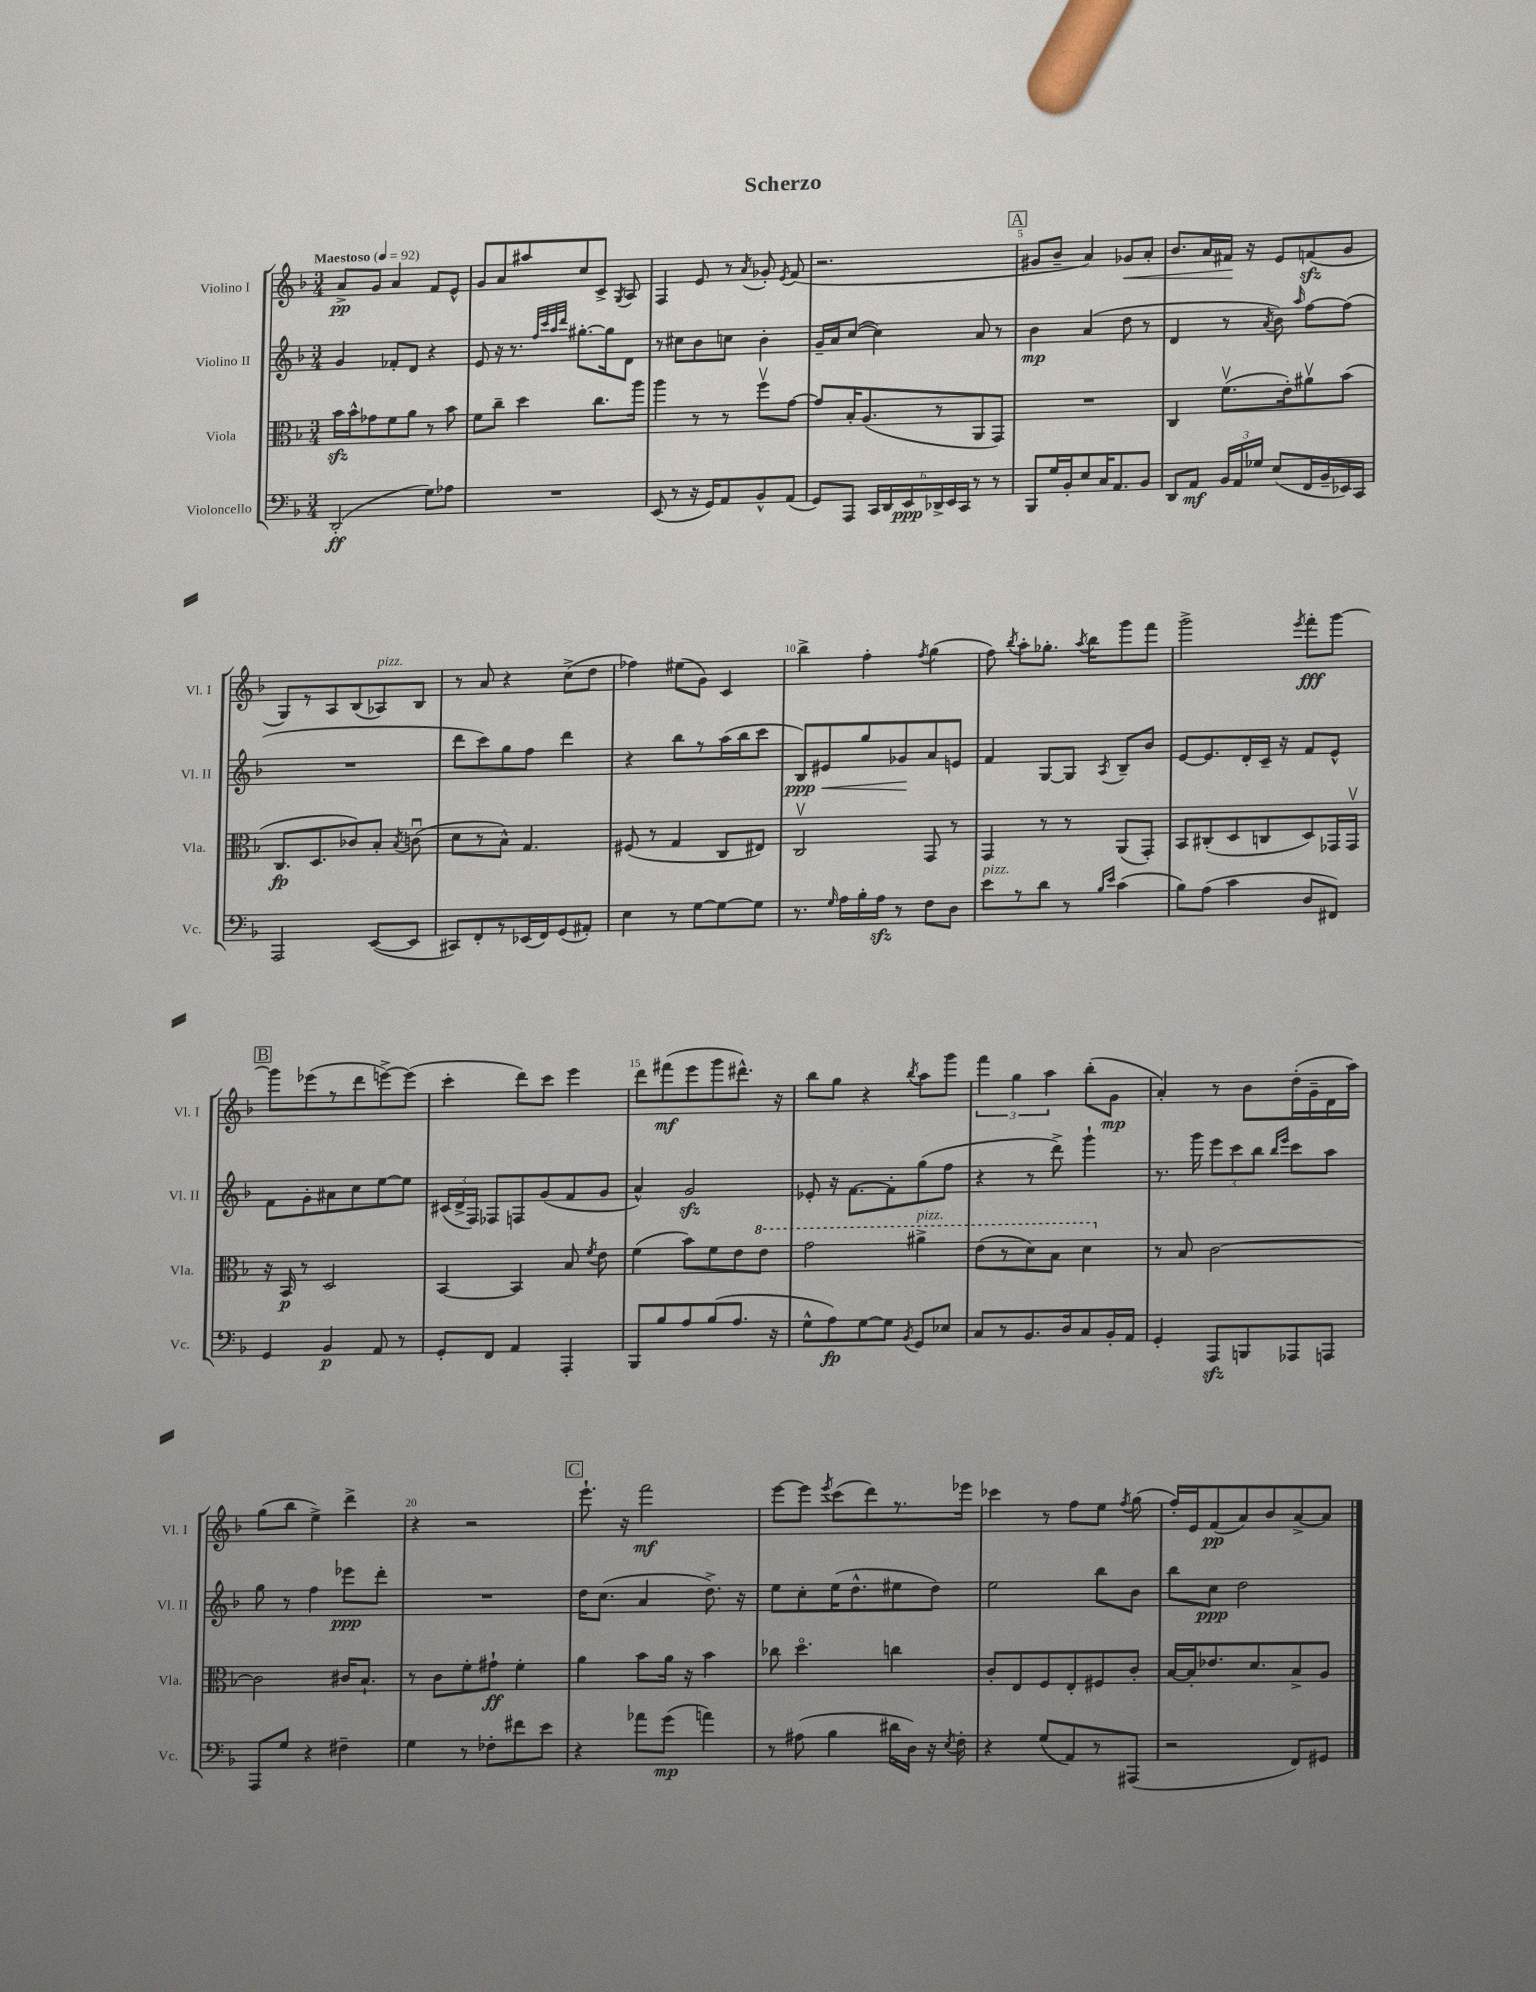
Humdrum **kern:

**kern	**kern	**kern	**kern
*staff4	*staff3	*staff2	*staff1
*clefF4	*clefC3	*clefG2	*clefG2
*k[b-]	*k[b-]	*k[b-]	*k[b-]
*M3/4	*M3/4	*M3/4	*M3/4
*MM92	*MM92	*MM92	*MM92
(2DD'	16b-	4g	8a^
.	16b-^^	.	.
.	8g-	.	8g
.	8f	8f-'	4a
.	8a	8d	.
8G)	8r	4r	8f
8A-	8b-	.	8e^^
=	=	=	=
2.r	8f	8e	8g
.	8cc~	16r	8a
.	.	8.r	.
.	4dd	.	8aa#
.	.	32qqff	.
.	.	32qqccc	.
.	.	32qqaa	.
.	.	32qqddd	.
.	.	[8.gg#'	8cc
.	8.cc	.	8c^
.	.	16gg#]	.
.	.	.	8qG
.	.	8d	8A
.	16aa	.	.
=	=	=	=
(8EE	4aa	8r	4F
8r	.	8cc#	.
16r	8r	8b-	8e
16GG)	.	.	.
8AA	8r	8cc	8r
.	.	.	8qa
8BB-^^	8ffv	4b-'	8g-'
.	.	.	8qe
(8AA	[8g	.	(8f
=	=	=	=
8GG)	8g]	16g~	2.r
.	.	16a	.
8AAA	16B-'	([8cc	.
.	(8.A	.	.
24CC	.	4cc])	.
24DD	.	.	.
24EE	.	.	.
24DD-^	8r	.	.
24EE	.	.	.
24CC	.	.	.
8r	8AA	8a	.
8r	8GG)	8r	.
=	=	=	=
8BBB-	2.r	4b-	8g#
16G	.	.	8b-~
16BB-'	.	.	.
8E	.	(4a	4a)
16C	.	.	.
8.AA	.	.	.
.	.	8dd	8g-
8BB-	.	8r	8a'
=	=	=	=
8DD	4C	4d	8.b-
8AA	.	.	.
.	.	.	16a
24BB-	(8.fv	8r	16f#
24AA	.	.	.
.	.	.	16r
24G-	.	.	.
.	.	8qa	.
(8E	.	8b-)	8e
.	16e')	.	.
.	.	16qqaa	.
16FF	8a#v	[8ff	(8f
16BB-~	.	.	.
16EE-)	(8b-	(8ff]	8g
16CC	.	.	.
=	=	=	=
2AAA	8.C	2.r	8G)
.	.	.	8r
.	8.D	.	.
.	.	.	8A
.	8c-)	.	(8B-
([8EE	8B-'	.	8A-)
.	8qB-	.	.
8EE]	(8cu	.	8B-
=	=	=	=
8CC#)	8d	8ddd	8r
8FF'	8r	8ccc)	8a
8r	8B-^^)	8gg	4r
(16EE-	4.G	8ff	.
16FF)	.	.	.
(8GG	.	4ddd	(8cc^
8AA#')	.	.	8dd
=	=	=	=
4E	(8F#	4r	4ff-)
.	8r	.	.
8r	4G	8bb-	(8ee#
[8G	.	8r	8g)
8G_	8C	(16aa	4c
.	.	16bb-	.
8G]	8E#)	8ccc	.
=	=	=	=
8.r	2Cv	8B-)	4bb-^
.	.	8e#	.
16qqG	.	.	.
16A	.	.	.
16B-'	.	8gg	4ff'
16A	.	.	.
8r	.	8g-	.
.	.	.	8qff
8F	8GG	8a	(4gg
8D	8r	8e	.
=	=	=	=
8e	4GG	4f	8ff)
.	.	.	8qbb-
8r	.	.	8aa'
8d	8r	[8G	8.gg-'
8r	8r	8G]	.
.	.	.	8qaa
.	.	.	16bb-
16qqB-	.	.	.
16qqe	.	8qA	.
(4c	(8AA	8B-~	8ggg
.	8GG')	8b-	8fff
=	=	=	=
8B-)	8BB-	[8e	2ggg^
(8A	(8C#'	8.e]	.
4c	8D	.	.
.	.	16d'	.
.	8C	16c~	.
.	.	16r	.
.	.	.	8qeee
8D	8D)	8f	8fff'
8FF#)	16GG-	8e^^	[8ggg
.	16GG-v	.	.
=	=	=	=
4GG	16r	8f	8ggg]
.	16BB-	.	.
.	8r	8g'	(8eee-
4BB-	2D	8a#	8r
.	.	8cc	8ddd
8AA	.	[8ee	[8eee^)
8r	.	8ee]	(8eee]
=	=	=	=
8GG'	[4BB-	(24c#	4ccc'
.	.	24d^	.
.	.	24F)	.
8FF	.	8F-	.
4AA	4BB-]	8F	8ddd)
.	.	(8g	8ccc
4AAA'	8B-	8f	4eee
.	8qf	.	.
.	8e	8g	.
=	=	=	=
8BBB-	(4f	4a^^)	8ddd
8B-	.	.	(8fff#
8A	8b-)	2g	8eee
(8B-	8f	.	8ggg
8.A	8e	.	8.ddd#^^)
.	8ee	.	.
16r	.	.	16r
=	=	=	=
8G^^	2gg	8e-'	8bb-
8A)	.	16r	8gg
.	.	[8.f	.
[8G	.	.	4r
8G]	.	8f']	.
8qBB-	.	.	8qbb-
8GG	4aa#^	(8gg	8aa
8E-	.	8ff	8ggg
=	=	=	=
8C	(8ee	4r	6fff
8r	8r	.	.
.	.	.	6gg
8.BB-	8dd)	8r	.
.	.	.	6aa
.	8b-	8ddd^)	.
16D	.	.	.
8C	4dd	4ggg`	(8bb-'
16BB-'	.	.	8g
16AA	.	.	.
=	=	=	=
4GG'	8r	8.r	4a')
.	8B-	.	.
.	.	16ggg	.
8AAA	[2c	12eee	8r
.	.	12ccc	.
8BBB	.	.	8b-
.	.	12bb-	.
.	.	16qqbb-	.
.	.	16qqeee	.
8AAA-	.	8ccc	(16dd'
.	.	.	16g~
8AAA	.	8aa	16d
.	.	.	16aa)
=	=	=	=
8AAA	2c]	8gg	(8gg
8G	.	8r	8bb-
4r	.	4ff	4ee^)
4F#~	16c#	8eee-	4ddd^
.	8.B-`	.	.
.	.	8ddd'	.
=	=	=	=
4G	8r	2.r	4r
.	8c	.	.
8r	8f'	.	2r
8F-'	8g#`	.	.
8f#	4f'	.	.
8e	.	.	.
=	=	=	=
4r	4a	16dd	8.eee`
.	.	(8.cc	.
.	.	.	16r
8a-	8b-	4a	2fff
(8g	16a	.	.
.	16r	.	.
4a)	4b-	8.dd^)	.
.	.	16r	.
=	=	=	=
8r	8cc-	8ee	[8eee
(8A#	4.ddo	8cc'	8eee]
.	.	.	8qeee
4B-	.	(16ee	(8ccc
.	.	8.dd^^	.
.	.	.	8ddd)
16d#	4cc	8ee#	8.r
16D)	.	.	.
16r	.	8dd)	.
8qE	.	.	.
16F'	.	.	16eee-
=	=	=	=
4r	8c'	2ee	4ccc-
.	8E	.	.
(8G	8F	.	8r
8AA)	8E'	.	8ff
8r	8F#	8bb-	8ee
.	.	.	8qff
(8AAA#	8c'	8b-	(8gg
=	=	=	=
2r	[16B-	8bb-	16ff')
.	16B-']	.	16e
.	8.e-	8cc	(8f
.	.	2dd	8a)
.	8.d	.	.
.	.	.	8b-
8FF)	8B-^	.	[8a^
8GG#	8A	.	8a]
==	==	==	==
*-	*-	*-	*-
